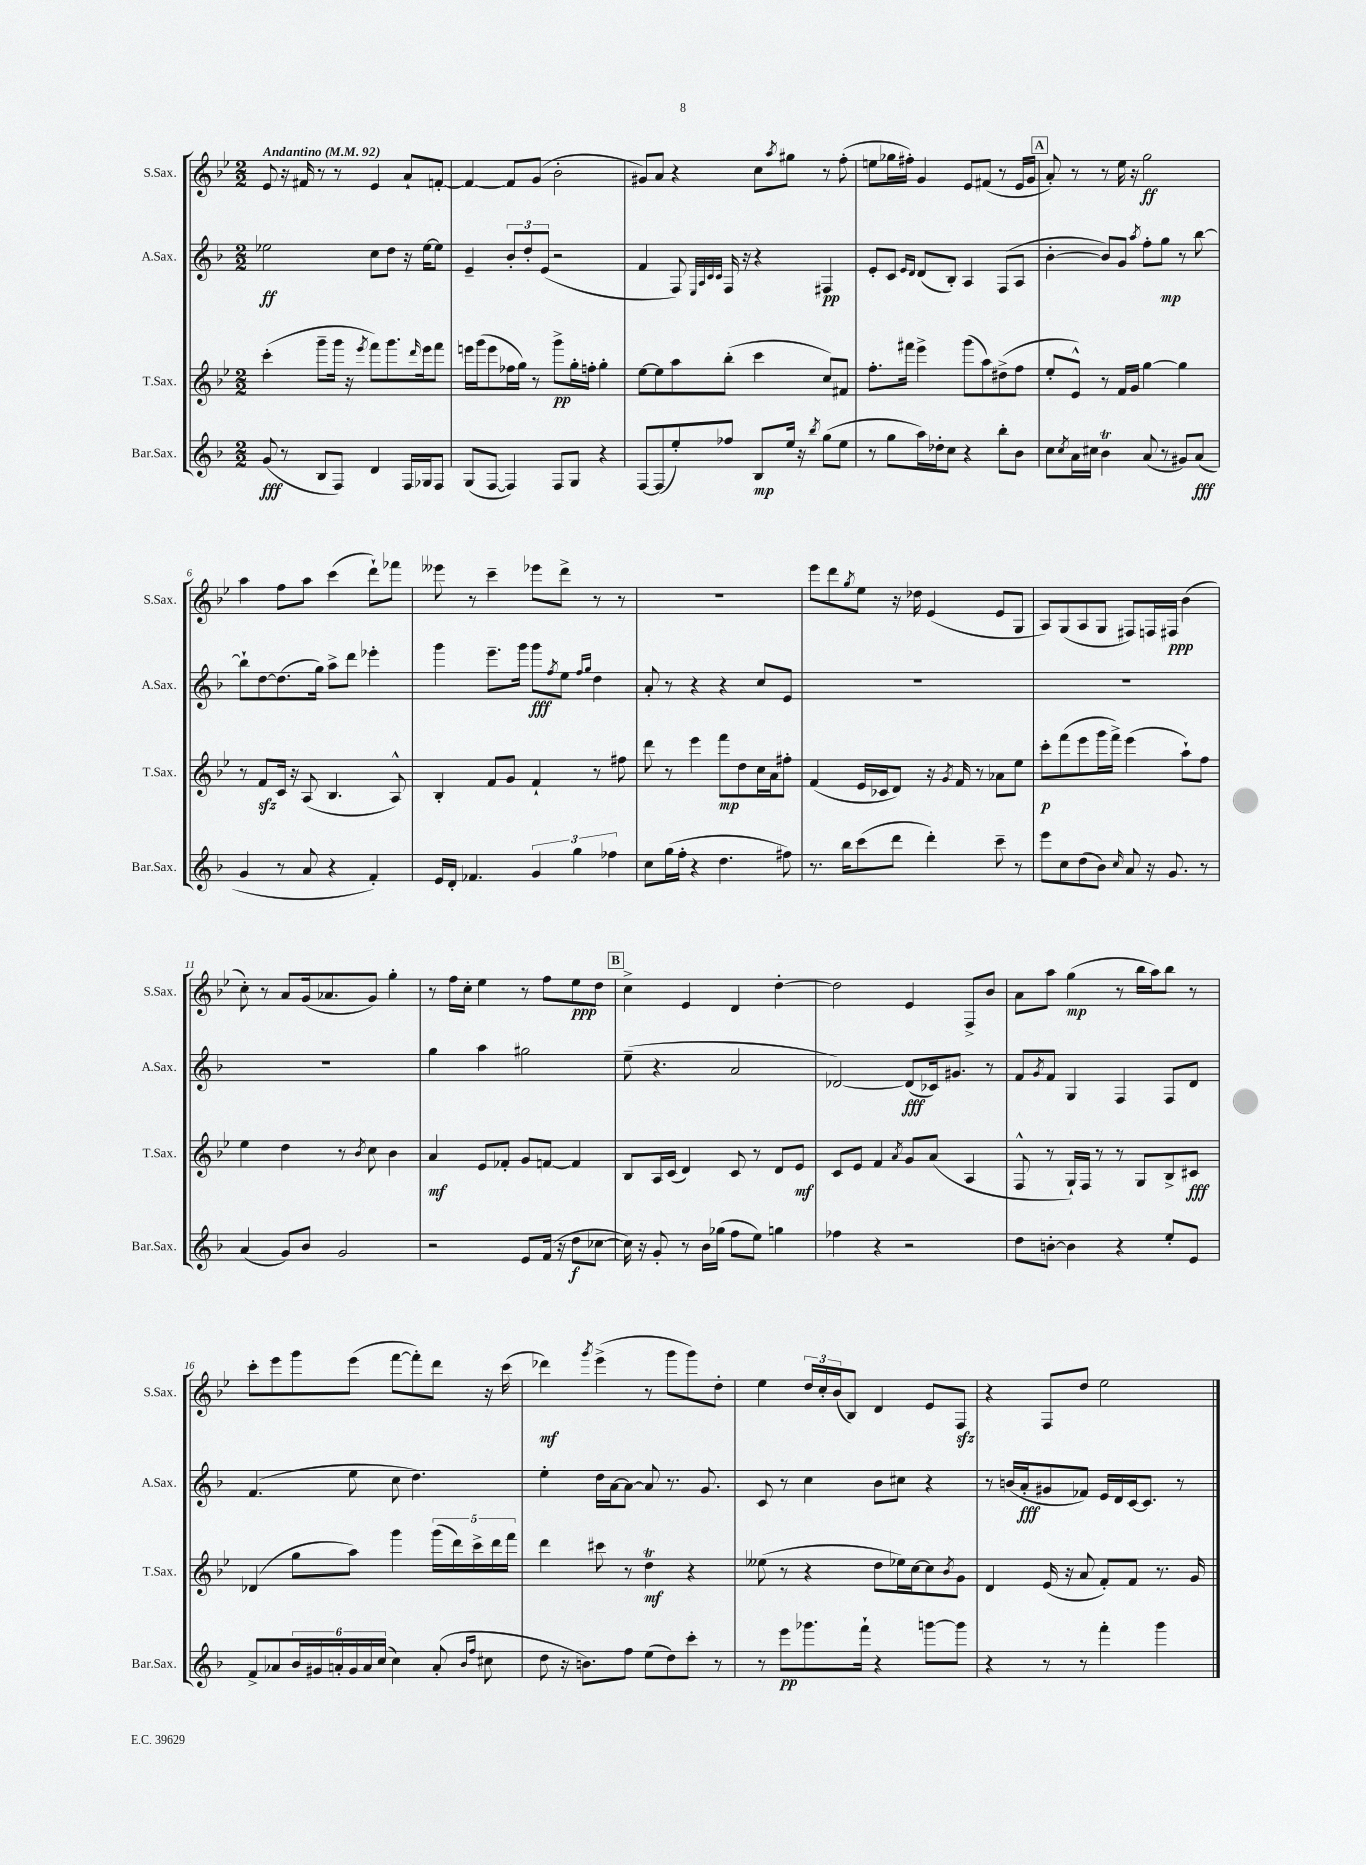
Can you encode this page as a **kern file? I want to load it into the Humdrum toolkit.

**kern	**kern	**kern	**kern
*staff4	*staff3	*staff2	*staff1
*clefG2	*clefG2	*clefG2	*clefG2
*k[b-]	*k[b-e-]	*k[b-]	*k[b-e-]
*M2/2	*M2/2	*M2/2	*M2/2
*MM92	*MM92	*MM92	*MM92
(8g	(4ccc'	2ee-	8e-
8r	.	.	16r
.	.	.	16f#
8B-	8ggg~	.	8r
8F)	16ggg	.	8r
.	16r	.	.
.	8qeee-	.	.
4d	8fff)	8cc	4e-
.	8.ggg	8dd	.
16F	.	16r	8a`
.	16qqddd	.	.
16G-	16eee-	[16ee-	.
8F	8fff	8ee-]	[8f'
=	=	=	=
(8G	16eee	4e~	4f_
.	(16ggg	.	.
[8F	8eee	.	.
4F])	16ff-	12b-'	8f]
.	16gg)	.	.
.	.	12dd'	.
.	8r	.	(8g
.	.	(12e	.
8F	8ggg^	2r	2b-'
8G	16gg'	.	.
.	16ff'	.	.
4r	4gg'	.	.
=	=	=	=
[8F	[8ee-	4f	8g#)
(8F]	8ee-]	.	8a
8ee')	8aa	8F)	4r
.	.	32qqE	.
.	.	32qqA	.
.	.	32qqc	.
.	.	32qqc	.
8ff-	(8bb-'	16F	.
.	.	16r	.
8B-	4ccc	4r	8cc
.	.	.	8qaa
16ee	.	.	8gg#
16r	.	.	.
8qbb-	.	.	.
(8gg	8cc)	4F#	8r
8ee	8f#	.	(8ff'
=	=	=	=
8r	8.ff'	8e'	8ee
8gg	.	8c	16gg-
.	16fff#	.	16ff#')
.	.	16qqe	.
.	.	16qqd	.
16aa)	4eee-^	(8d	4g
16dd-'	.	.	.
8cc	.	8B-')	.
4r	(8ggg	4A	8e-
.	8aa)	.	(8f#
8bb-'	(8dd#^	(8F	8r
8b-	8ff	8A	16e-
.	.	.	16g
=	=	=	=
8cc	8ee-'	[4b-'	8a')
8qcc	.	.	.
16a	8e-^^)	.	8r
16cc#	.	.	.
4b-	8r	8b-])	8r
.	16f	8g	16ee-
.	16g	.	16r
.	.	8qaa	.
(8a	[4gg	8ff'	2gg
8r	.	8gg	.
8g#)	4gg]	8r	.
(8a	.	[8bb-	.
=	=	=	=
4g	8r	8bb-`]	4aa
.	8f	[8dd	.
8r	16c	(8.dd]	8ff
.	16r	.	.
8a	(8A	.	8aa
.	.	16gg)	.
4r	4.B-	8aa^	(4ccc
.	.	8ddd	.
4f')	.	4eee-'	8ddd`)
.	8A^^)	.	8fff-
=	=	=	=
16e	4B-'	4ggg	8eee--
16d'	.	.	.
4.f-	.	.	8r
.	8f	8.eee~	4ccc~
.	8g	.	.
.	.	16ggg	.
6g	4f`	8ggg	8eee-
.	.	8qff	.
.	.	8ee	8ddd^
6gg	.	.	.
.	.	16qqff	.
.	.	16qqgg	.
.	8r	4dd	8r
6ff-	.	.	.
.	8ff#	.	8r
=	=	=	=
8cc	8ddd	8a'	1r
(16gg	8r	8r	.
16ff'	.	.	.
4r	4eee-	4r	.
4.dd	8fff	4r	.
.	8dd	.	.
.	16cc	8cc	.
.	16a	.	.
8ff#)	8ff#'	8e	.
=	=	=	=
8.r	(4f	1r	8eee-
.	.	.	8ddd
16bb-	.	.	.
.	.	.	8qgg
(8ccc	16e-	.	8ee-
.	16c-	.	.
8ddd	8d)	.	16r
.	.	.	16dd-
4ddd')	16r	.	(4e-
.	8qg	.	.
.	16f	.	.
.	8r	.	.
8ccc~	8a-	.	8e-
8r	8ee-	.	8G
=	=	=	=
8eee	8ccc'	1r	8A)
8cc	(8fff	.	(8G
(8dd	8eee-	.	8A
8b-)	16ggg	.	8G
.	16fff^)	.	.
16qqcc	.	.	.
8a	(4eee-	.	8F#)
16r	.	.	16F
8.g	.	.	16F#
.	8aa`)	.	(4b-
8r	8ff	.	.
=	=	=	=
(4a	4ee-	1r	8cc')
.	.	.	8r
8g)	4dd	.	8a
8b-	.	.	(16g
.	.	.	8.a-
2g	8r	.	.
.	8qb-	.	.
.	8cc	.	8g)
.	4b-	.	4gg'
=	=	=	=
2r	4a	4gg	8r
.	.	.	16ff
.	.	.	16cc'
.	8e-	4aa	4ee-
.	8f-'	.	.
8e	8g	2gg#	8r
(16f	[8f	.	8ff
16r	.	.	.
8dd	4f]	.	8ee-
[8cc-	.	.	8dd
=	=	=	=
16cc-])	8B-	(8ee~	4cc^
16r	.	.	.
8g'	16A	4.r	.
.	(16c	.	.
8r	4d)	.	4e-
16b-	.	.	.
(16gg-	.	.	.
8ff	8c	2a	4d
8ee)	8r	.	.
4gg	8d	.	[4dd'
.	8e-	.	.
=	=	=	=
4ff-	8c	[2d-)	2dd]
.	8e-	.	.
4r	4f	.	.
.	8qa	.	.
2r	8g	(8d-]	4e-
.	(8a	16c-)	.
.	.	8.g#	.
.	4A	.	8F^
.	.	8r	8b-
=	=	=	=
8dd	8F^^	8f	8a
.	.	8qg	.
[8b'	8r	8f	8aa
4b]	16G`)	4G	(4gg
.	16F	.	.
.	8r	.	.
4r	8r	4F	8r
.	8G	.	16bb-
.	.	.	16aa)
8ee'	8B-^	8F	8bb-
8e	8c#	8d	8r
=	=	=	=
8f^	(4d-	(4.f	8ccc'
8a-	.	.	8eee-
24b-	8gg	.	8ggg
24g#	.	.	.
24a'	.	.	.
24g#	8aa)	8ee	(8eee-
24a	.	.	.
(24cc	.	.	.
4cc)	4ggg	8cc	[8fff
.	.	4.dd)	8fff'])
(8a'	(20ggg	.	8ddd
.	20ddd)	.	.
.	20ccc^	.	.
16qqb-	.	.	.
16qqff	.	.	.
8cc#	.	.	16r
.	20ddd	.	.
.	.	.	(16ccc
.	20fff	.	.
=	=	=	=
8dd	4ddd	4ee'	4ddd-)
16r	.	.	.
8.b)	.	.	.
.	.	.	8qggg
.	8ccc#	16dd	(4eee-^
.	.	[16a	.
8ff	8r	8a_	.
(8ee	4dd	8a]	8r
8dd)	.	8.r	8ggg
8ccc'	4r	.	8ggg)
.	.	8.g	.
8r	.	.	8dd'
=	=	=	=
8r	(8ee--	8c	4ee-
8eee	8r	8r	.
8.ggg-	4r	4cc	24dd
.	.	.	24cc'
.	.	.	(24b-
.	.	.	8B-)
16fff`	.	.	.
4r	8dd	8b-	4d
.	16ee-)	8cc#	.
.	[16cc	.	.
[8ggg	8cc]	4r	8e-
.	8qb-	.	.
8ggg]	8g	.	8F
=	=	=	=
4r	4d	8r	4r
.	.	(16b	.
.	.	16a'	.
8r	(16e-	8g#	8F
.	16r	.	.
8r	8a	8f-)	8dd
4fff'	8f')	16e	2ee-
.	.	16d	.
.	8f	[16c	.
.	.	8.c]	.
4ggg	8.r	.	.
.	.	8r	.
.	16g	.	.
==	==	==	==
*-	*-	*-	*-
